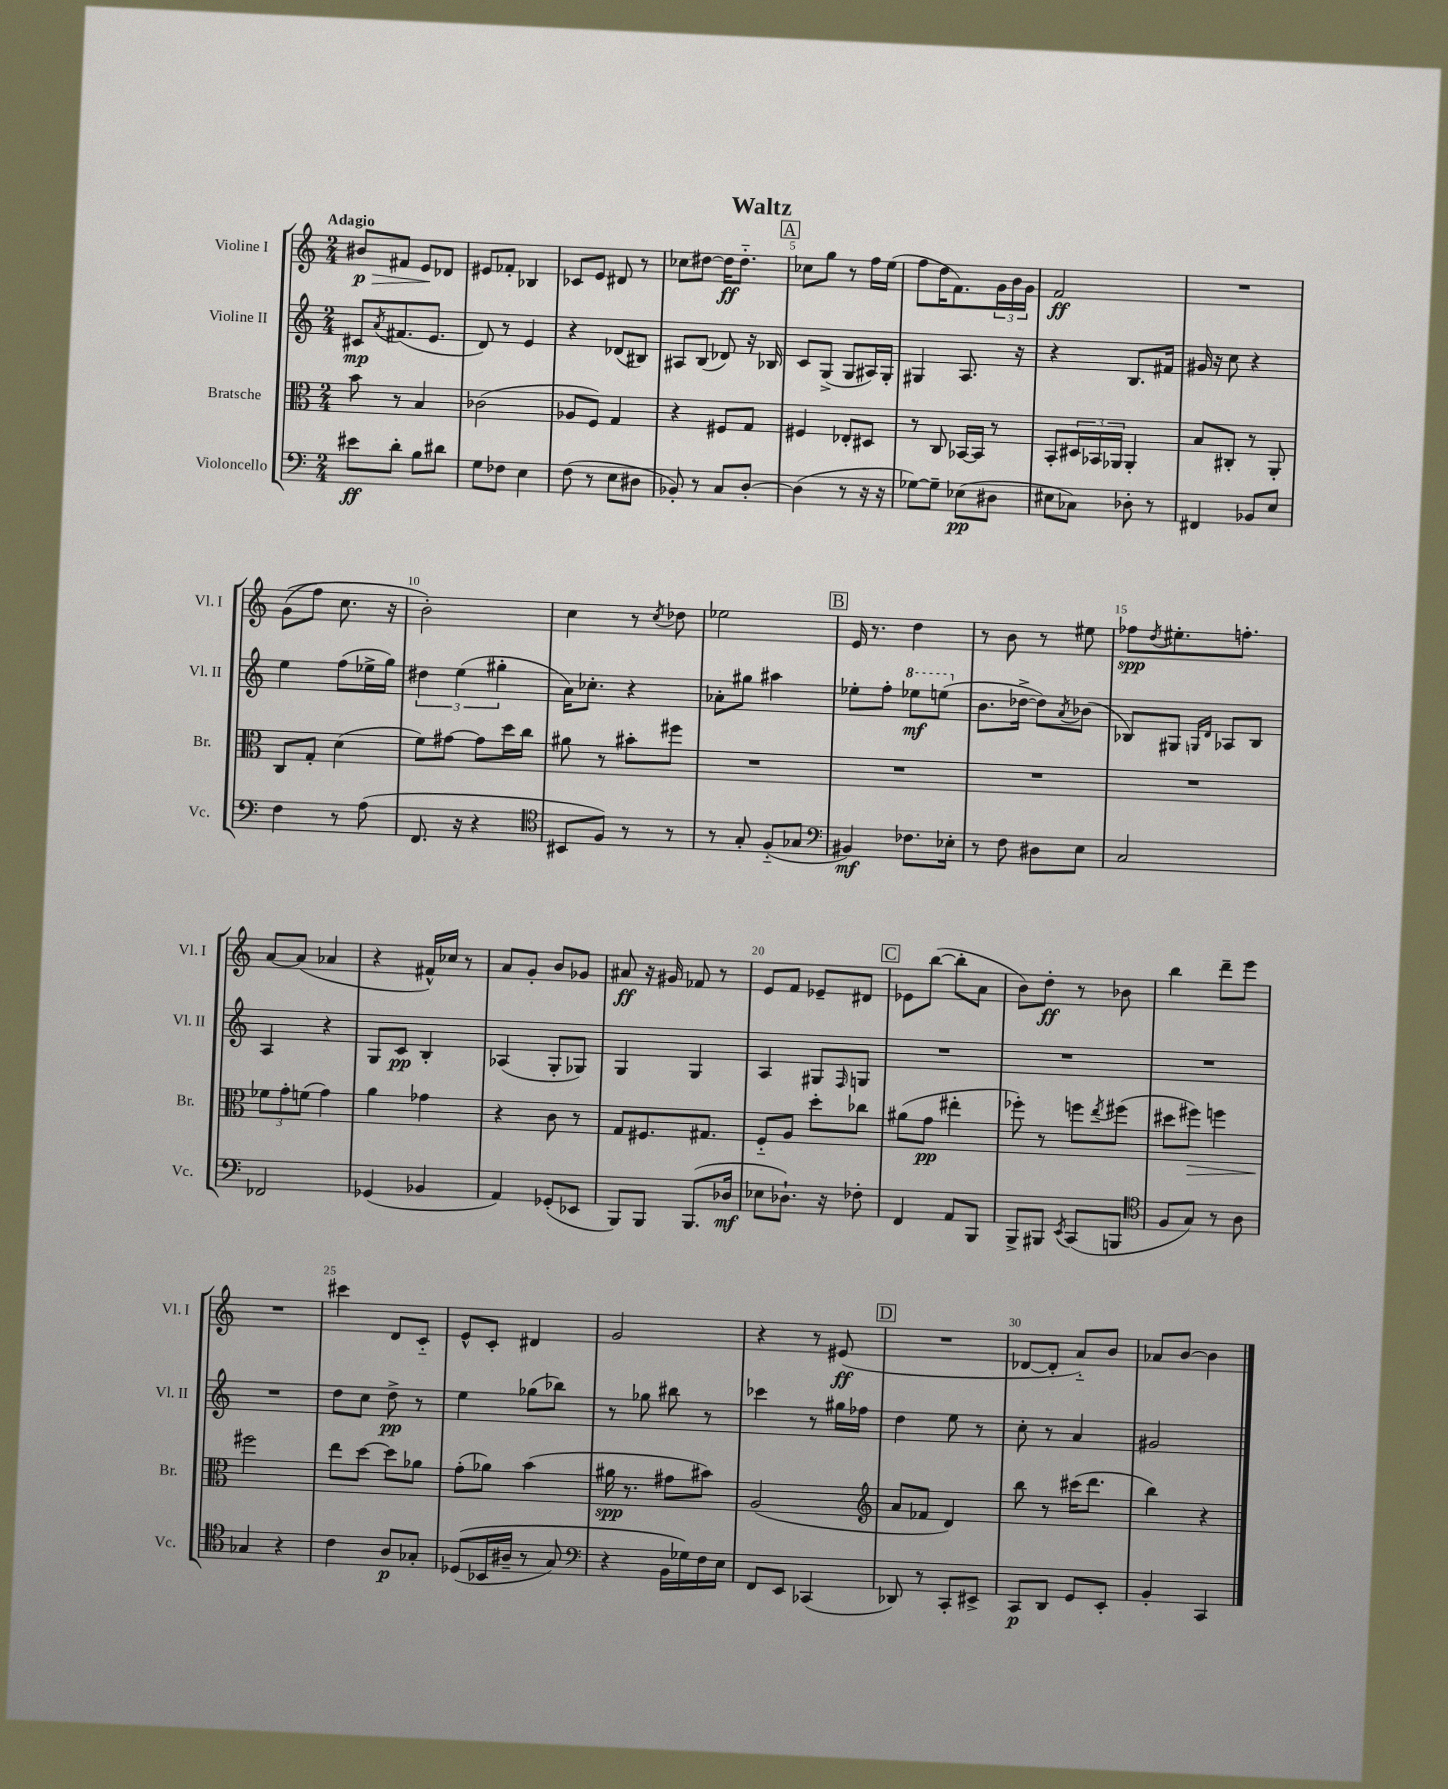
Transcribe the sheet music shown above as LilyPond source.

\header { title = "Waltz" }
<<
\new StaffGroup <<
\new Staff = "s0" \with { instrumentName = "Violine I" shortInstrumentName = "Vl. I" } {
    \clef treble \key c \major \numericTimeSignature \time 2/4 \tempo "Adagio"
    bis'8\p\> fis'8 e'8\! des'8 |
    eis'8 fes'8-. bes4 |
    ces'8 e'8 dis'8 r8 |
    ces''8 dis''8~ dis''16\ff dis''8.-_ |
    \mark \markup { \box "A" } ces''8 g''8 r8 f''16 e''16( |
    f''8 d''16 f'8.) \tuplet 3/2 { g'16 b'16 g'16 } |
    f'2\ff |
    R2 |
    g'8(\( f''8) c''8. r16 |
    b'2-.\) |
    c''4 r8 \acciaccatura { c''8 } des''8 |
    ees''2 |
    \mark \markup { \box "B" } e'16 r8. d''4 |
    r8 b'8 r8 eis''8 |
    fes''8\spp \acciaccatura { d''8 } eis''8.-. f''8.-. |
    a'8~ a'8( aes'4 |
    r4 fis'16-^) ces''16 r8 |
    a'8 g'8-. b'8 ges'8 |
    ais'8\ff r16 gis'16 fes'8 r8 |
    e'8 f'8 ees'8-- dis'8 |
    \mark \markup { \box "C" } ees'8 b''8~( b''8-. a'8 |
    b'8) d''8-.\ff r8 bes'8 |
    b''4 d'''8-- e'''8 |
    R2 |
    cis'''4 d'8 c'8-_ |
    e'8-^ c'8-. dis'4 |
    g'2 |
    r4 r8 eis'8\ff( |
    \mark \markup { \box "D" } R2 |
    des'8~ des'8-. a'8-_) b'8 |
    aes'8 b'8~ b'4 \bar "|." |
}
\new Staff = "s1" \with { instrumentName = "Violine II" shortInstrumentName = "Vl. II" } {
    \clef treble \key c \major \numericTimeSignature \time 2/4
    cis'8\mp \acciaccatura { a'8 } fis'8.( e'8. |
    d'8) r8 e'4 |
    r4 des'8( bis8) |
    ais8 b8( des'8) r16 bes16 |
    \mark \markup { \box "A" } c'8 g8->( g8 ais16) g16-. |
    gis4 a8. r16 |
    r4 b8. fis'16 |
    gis'16 r16 c''8 r4 |
    e''4 f''8( ees''16-> g''16) |
    \tuplet 3/2 { dis''4 e''4( gis''4-. } |
    a'16) ces''8.-. r4 |
    aes'8-. gis''8 ais''4 |
    \mark \markup { \box "B" } ees''8-. f''8-. \ottava #1 ees'''8\mf e'''8( \ottava #0 |
    b'8. des''16~-> des''8) \acciaccatura { a'8 } bes'8( |
    bes8) gis8 \grace { g16 d'16 } aes8 bes8 |
    a4 r4 |
    g8 c'8\pp b4-. |
    aes4( g8-. ges8) |
    g4 g4 |
    a4 gis8 \grace { f16 } g8 |
    \mark \markup { \box "C" } R2 |
    R2 |
    R2 |
    R2 |
    d''8 c''8 d''8->\pp r8 |
    e''4 ges''8( bes''8) |
    r8 ges''8 bis''8 r8 |
    ces'''4 r8 gis''16 fes''16 |
    \mark \markup { \box "D" } d''4 e''8 r8 |
    c''8-. r8 a'4 |
    gis'2 \bar "|." |
}
\new Staff = "s2" \with { instrumentName = "Bratsche" shortInstrumentName = "Br." } {
    \clef alto \key c \major \numericTimeSignature \time 2/4
    b'8 r8 b4 |
    ces'2( |
    aes8 f8) g4 |
    r4 fis8 g8 |
    \mark \markup { \box "A" } fis4 ees8-. dis8 |
    r8 c8 bes,16~ bes,16 r8 |
    b,8-. \tuplet 3/2 { dis16 bes,16 aes,16 } aes,4-. |
    b8 cis8-. r8 a,8-. |
    c8 g8-. d'4( |
    f'8) gis'8~ gis'8 d''16 c''16 |
    ais'8 r8 bis'8-. fis''8 |
    R2 |
    \mark \markup { \box "B" } R2 |
    R2 |
    R2 |
    \tuplet 3/2 { fes'8 g'8-. f'8( } g'4) |
    a'4 ges'4 |
    r4 c'8 r8 |
    g8 fis8. gis8. |
    f8-_ a8 d''8-. ces''8 |
    \mark \markup { \box "C" } ais'8( g'8\pp eis''4-. |
    fes''8-.) r8 f''8 \acciaccatura { e''8 } fis''8( |
    dis''8 fis''8\>) f''4 |
    fis''2\! |
    e''8 d''8~ d''8 aes'8 |
    g'8-.( aes'8) b'4( |
    ais'16\spp r8. gis'8 bis'8) |
    a2( |
    \mark \markup { \box "D" } \clef treble a'8 fes'8 d'4) |
    b''8 r8 cis'''16( d'''8. |
    b''4) r4 \bar "|." |
}
\new Staff = "s3" \with { instrumentName = "Violoncello" shortInstrumentName = "Vc." } {
    \clef bass \key c \major \numericTimeSignature \time 2/4
    eis'8\ff d'8-. b8 dis'8 |
    g8 fes8 e4 |
    f8( r8 e8 dis8 |
    bes,8-.) r8 c8 d8~-. |
    \mark \markup { \box "A" } d4( r8 r16 r16 |
    ges8~) ges8-- ees8\pp( dis8 |
    eis8 ces8) des8-. r8 |
    fis,4 bes,8 e8 |
    f4 r8 a8( |
    f,8. r16 r4 |
    \clef tenor bis,8 f8) r8 r8 |
    r8 g8-. f8-_( ges8 |
    \mark \markup { \box "B" } \clef bass bis,4\mf) fes8. ees16-. |
    r8 f8 dis8 e8 |
    c2 |
    fes,2 |
    ges,4( bes,4 |
    a,4) ges,8-.( ees,8 |
    b,,8) b,,8 b,,8.( des16\mf |
    ees8 des8.-!) r16 fes8-. |
    \mark \markup { \box "C" } f,4 a,8 b,,8 |
    b,,8-> bis,,8 \acciaccatura { e,8 } c,8( b,,8 |
    \clef tenor f8 g8) r8 a8 |
    ges4 r4 |
    c'4 a8\p ges8-. |
    des8(\( bes,16 ais16-- r8 g8) |
    \clef bass r4 b,16 ges16\) f16 e16 |
    f,8 e,8 ces,4( |
    \mark \markup { \box "D" } des,8) r8 c,8-. eis,8-> |
    c,8\p d,8 g,8 e,8-. |
    b,4-. c,4 \bar "|." |
}
>>
>>
\layout { \context { \Score \override BarNumber.break-visibility = ##(#f #t #t) barNumberVisibility = #(every-nth-bar-number-visible 5) } }
